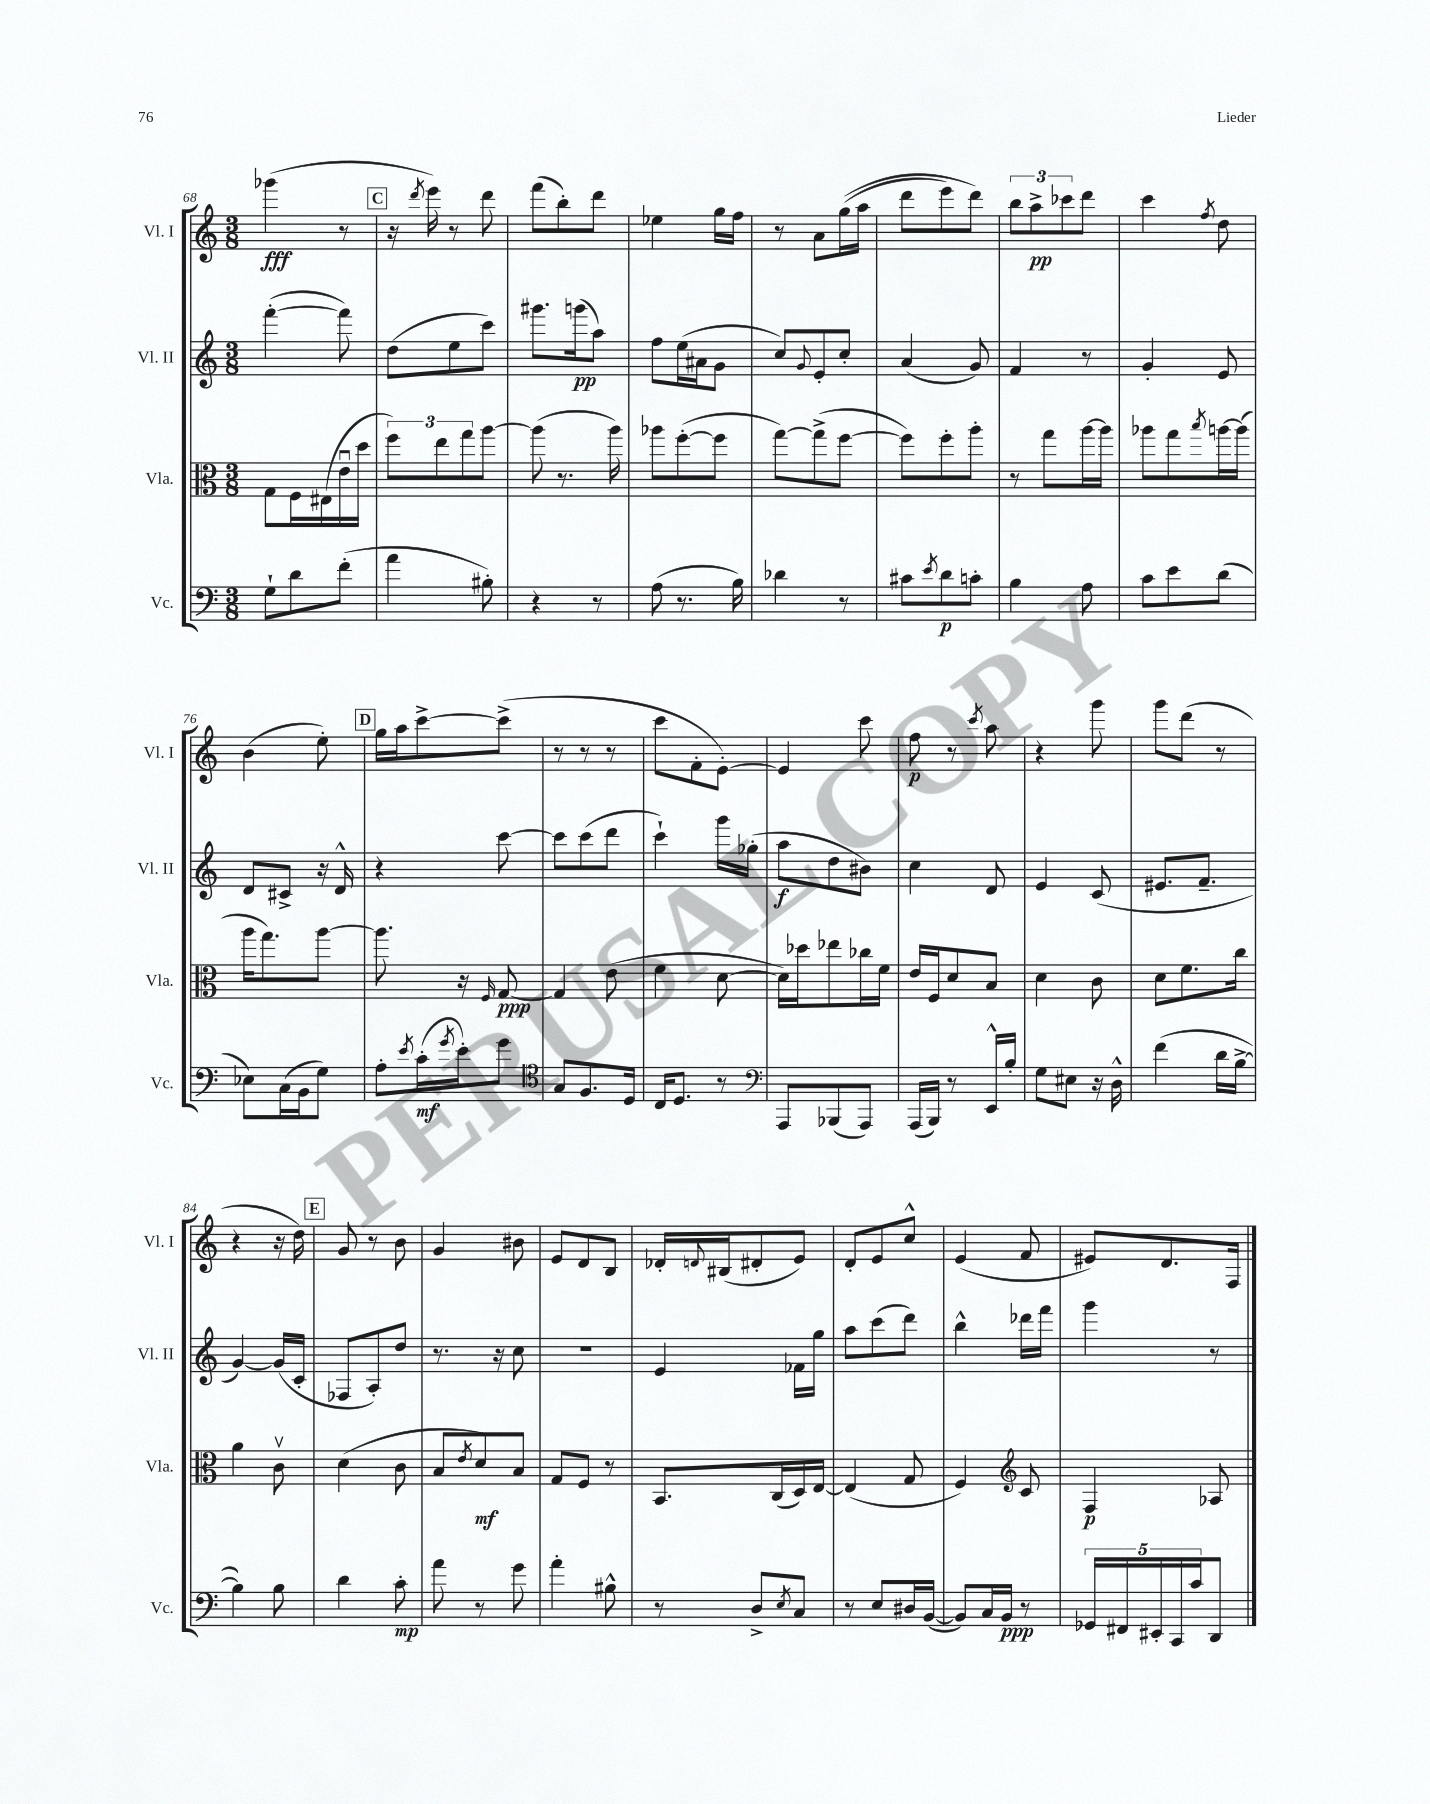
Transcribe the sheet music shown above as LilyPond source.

<<
\new StaffGroup <<
\new Staff = "s0" \with { instrumentName = "Vl. I" shortInstrumentName = "Vl. I" } {
    \clef treble \key c \major \numericTimeSignature \time 3/8
    ges'''4\fff( r8 |
    \mark \markup { \box "C" } r16 \acciaccatura { d'''8 } e'''16) r8 d'''8 |
    f'''8( b''8-.) d'''8 |
    ees''4 g''16 f''16 |
    r8 a'8 g''16(\( a''16 |
    d'''8 e'''8) d'''8\) |
    \tuplet 3/2 { b''8 a''8->\pp ces'''8 } d'''8 |
    c'''4 \acciaccatura { f''8 } d''8 |
    b'4( e''8-.) |
    \mark \markup { \box "D" } g''16 a''16 c'''8~-> c'''8->( |
    r8 r8 r8 |
    c'''8 f'8-. e'8~-.) |
    e'4 c'''8 |
    f''8\p r8 \acciaccatura { c'''8 } a''8 |
    r4 g'''8 |
    g'''8 d'''8( r8 |
    r4 r16 d''16) |
    \mark \markup { \box "E" } g'8 r8 b'8 |
    g'4 bis'8 |
    e'8 d'8 b8 |
    des'16-. \appoggiatura { d'8 } bis16( dis'8-. e'8) |
    d'8-. e'8 c''8-^ |
    e'4( f'8 |
    eis'8) d'8. f16 \bar "|." |
}
\new Staff = "s1" \with { instrumentName = "Vl. II" shortInstrumentName = "Vl. II" } {
    \clef treble \key c \major \numericTimeSignature \time 3/8
    f'''4~-.( f'''8) |
    \mark \markup { \box "C" } d''8( e''8 c'''8) |
    gis'''8. g'''16\pp( a''8) |
    f''8 e''16( ais'16 g'8 |
    c''8) \appoggiatura { g'8 } e'8-. c''8-. |
    a'4( g'8) |
    f'4 r8 |
    g'4-. e'8 |
    d'8 cis'8-> r16 d'16-^ |
    \mark \markup { \box "D" } r4 c'''8~ |
    c'''8 c'''8( d'''8 |
    c'''4-!) g'''16 ges''16-.( |
    a''8\f d''8 bis'8) |
    c''4 d'8 |
    e'4 c'8( |
    eis'8. f'8.-- |
    g'4~) g'16( c'16-. |
    \mark \markup { \box "E" } fes8 a8-.) d''8 |
    r8. r16 c''8 |
    R4. |
    e'4 fes'16 g''16 |
    a''8 c'''8( d'''8) |
    b''4-^ des'''16 f'''16 |
    g'''4 r8 \bar "|." |
}
\new Staff = "s2" \with { instrumentName = "Vla." shortInstrumentName = "Vla." } {
    \clef alto \key c \major \numericTimeSignature \time 3/8
    g8 f16 eis16( e'16\downbow d''16 |
    \mark \markup { \box "C" } \tuplet 3/2 { f''8) e''8 g''8 } a''8~ |
    a''8( r8. a''16) |
    aes''8 f''8~-.( f''8 |
    g''8~) g''8->( f''8~ |
    f''8) f''8-. a''8-. |
    r8 g''8 a''16~ a''16 |
    aes''8 g''8 \acciaccatura { b''8 } a''16~ a''16( |
    a''16 g''8.) a''8~ |
    \mark \markup { \box "D" } a''8. r16 \grace { f16 } g8~\ppp |
    g4 e'8( |
    f'4 d'8~ |
    d'16) des''16 ees''8 ces''16 f'16 |
    e'16 f16 d'8 b8 |
    d'4 c'8 |
    d'8 f'8. c''16 |
    a'4 c'8\upbow |
    \mark \markup { \box "E" } d'4( c'8 |
    b8 \acciaccatura { e'8 } d'8\mf) b8 |
    g8 f8 r8 |
    b,8. c16( d16) e16~ |
    e4( g8 |
    f4) \clef treble c'8 |
    f4\p aes8 \bar "|." |
}
\new Staff = "s3" \with { instrumentName = "Vc." shortInstrumentName = "Vc." } {
    \clef bass \key c \major \numericTimeSignature \time 3/8
    g8-! d'8 f'8-.( |
    \mark \markup { \box "C" } a'4 bis8-.) |
    r4 r8 |
    a8( r8. b16) |
    des'4 r8 |
    cis'8 \acciaccatura { e'8 } d'8\p c'8-. |
    b4 a8 |
    c'8 e'8 d'8( |
    ees8) c16( b,16 g8) |
    \mark \markup { \box "D" } a8-. \acciaccatura { e'8 } c'16-.\mf( \acciaccatura { g'8 } e'16-.) g'8 |
    \clef tenor g8 f8. d16 |
    c16 d8. r8 |
    \clef bass a,,8 bes,,8( a,,8) |
    a,,16( b,,16) r8 e,16-^ b16-. |
    g8 eis8 r16 d16-^ |
    f'4( d'16 b16~-> |
    b4) b8 |
    \mark \markup { \box "E" } d'4 c'8-.\mp |
    a'8 r8 g'8 |
    a'4-. bis8-^ |
    r8 d8-> \acciaccatura { e8 } c8 |
    r8 e8 dis16 b,16~( |
    b,8) c16 b,16\ppp r8 |
    \tuplet 5/4 { ges,16 fis,16 eis,16-. c,16 c'16 } d,8 \bar "|." |
}
>>
>>
\layout { \context { \Score currentBarNumber = #68 } }
